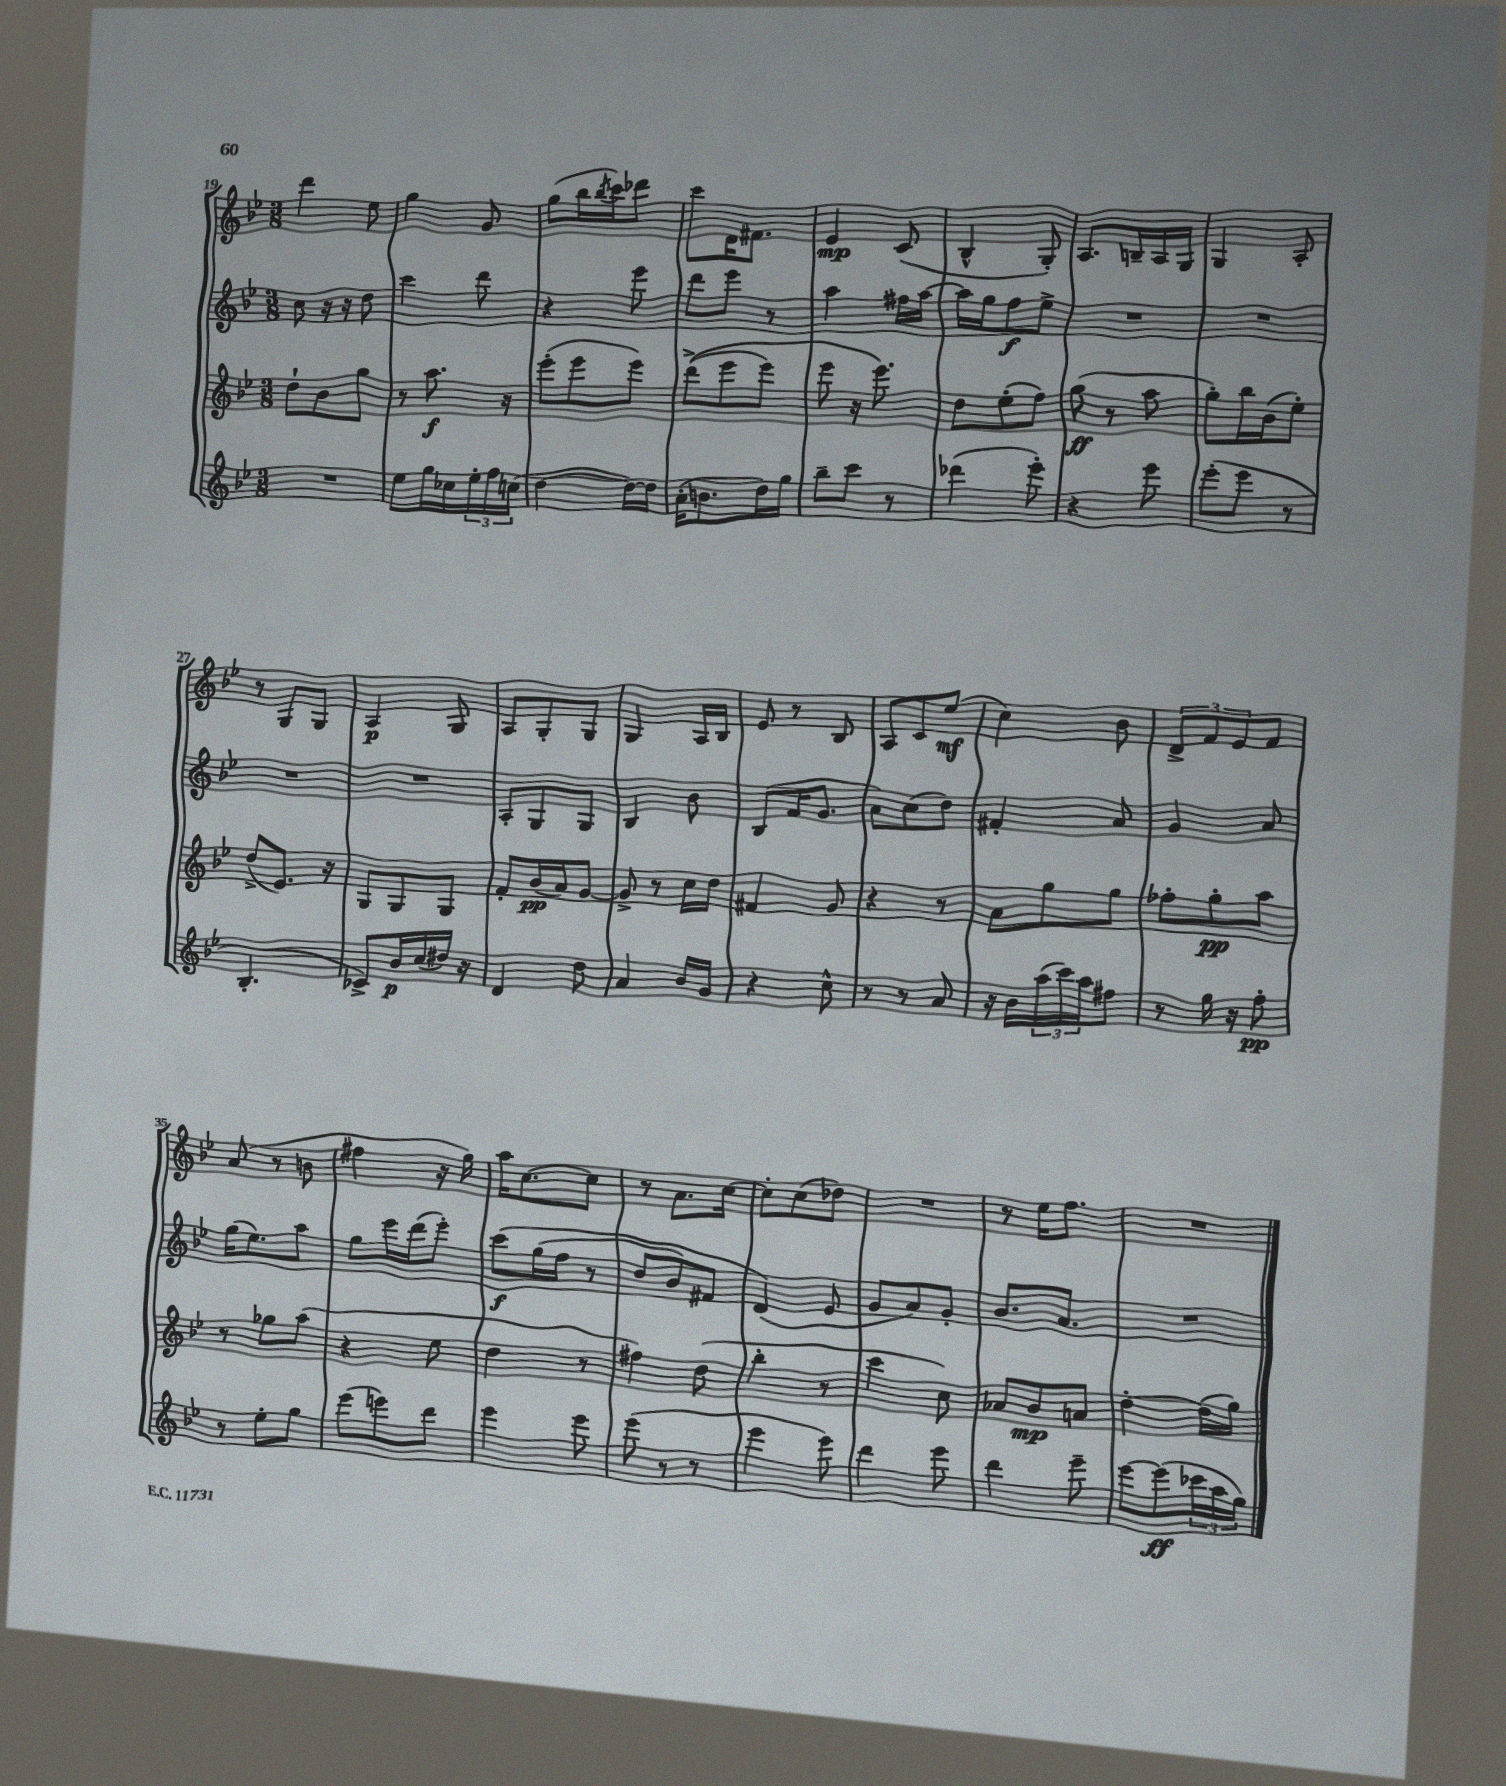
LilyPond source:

<<
\new StaffGroup <<
\new Staff = "s0" {
    \clef treble \key bes \major \numericTimeSignature \time 3/8
    d'''4 ees''8 |
    g''4 g'8 |
    g''8( bes''16 \acciaccatura { bes''8 } c'''16) des'''8 |
    c'''8 d'16 fis'8. |
    ees'4\mp c'8( |
    bes4-^ g8-.) |
    a8. b16-- a16 g16 |
    g4 a8-. |
    r8 g8 g8 |
    a4\p g8 |
    a8 g8-. g8 |
    g4 a16 bes16 |
    ees'8 r8 bes8 |
    a8 c'8 ees''8\mf( |
    c''4) bes'8 |
    \tuplet 3/2 { d'8-> f'8 ees'8 } f'8 |
    a'8( r8 b'8 |
    fis''4 r16 g''16) |
    a''16 c''8.~ c''8 |
    r8 a'8. c''16~ |
    c''8-. c''8( des''8) |
    R4. |
    r8 ees''16 f''8. |
    R4. \bar "|." |
}
\new Staff = "s1" {
    \clef treble \key bes \major \numericTimeSignature \time 3/8
    c''8 r16 r16 d''8 |
    c'''4 d'''8 |
    r4 ees'''8 |
    d'''8 ees'''8 r8 |
    a''4 fis''16 a''16~ |
    a''16 g''16 f''8\f ees''8-> |
    R4. |
    R4. |
    R4. |
    R4. |
    a8-. g8 g8 |
    bes4 bes'8 |
    bes8( f'16 g'8. |
    a'8) c''8( d''8) |
    fis'4-. a'8 |
    g'4 a'8 |
    g''16( ees''8.) a''8 |
    g''8 ees'''16 d'''16( ees'''8-.) |
    c'''8\f\( g''16( f''16 r8 |
    d''8 bes'8) fis'8 |
    d'4(\) ees'8 |
    g'8 a'8) g'8-. |
    bes'8. a'8. |
    R4. \bar "|." |
}
\new Staff = "s2" {
    \clef treble \key bes \major \numericTimeSignature \time 3/8
    d''8-! bes'8 g''8 |
    r8 a''8.\f r16 |
    ees'''8-.( ees'''8 ees'''8) |
    d'''8->(\( ees'''8 ees'''8) |
    ees'''8 r16 ees'''8.\) |
    d''8 ees''8-.( f''8) |
    g''8\ff( r8 a''8 |
    g''8-.) bes''16 bes'16( ees''8-.) |
    d''8->( ees'8.) r16 |
    g8 g8 g8 |
    f'8-. bes'16\pp( a'16) g'8~ |
    g'8-> r8 c''16 d''16 |
    fis'4 g'8 |
    r4 r8 |
    a'8 g''8 g''8 |
    fes''8-. g''8-.\pp a''8 |
    r8 ges''8 a''8( |
    r4 ees''8 |
    d''4 r8 |
    fis''4) d''8( |
    bes''4-. r8 |
    c'''4 c''8) |
    aes'8 bes'8\mp a'8 |
    d''4~-. d''16( g''16) \bar "|." |
}
\new Staff = "s3" {
    \clef treble \key bes \major \numericTimeSignature \time 3/8
    R4. |
    ees''8 g''16 ces''16 \tuplet 3/2 { ees''16-. f''16 c''16( } |
    d''4~ d''16~) d''16 |
    a'16-.( b'8. d''16) g''16 |
    bes''8-- c'''8 r8 |
    des'''4( ees'''8-.) |
    r4 ees'''8 |
    ees'''8-.( ees'''8 r8 |
    bes4.-. |
    ces'8->) bes'16\p c''16( dis''16) r16 |
    d'4 d''8 |
    a'4 bes'16 g'16 |
    r4 c''8-^ |
    r8 r8 a'8 |
    r16 bes'16 \tuplet 3/2 { a''16( c'''16) a''16 } fis''8 |
    r8 g''16 r16 f''8-.\pp |
    r8 ees''8-. g''8 |
    ees'''8( e'''8) d'''8 |
    ees'''4 ees'''8 |
    ees'''8( r8 r8 |
    ees'''4 ees'''8) |
    d'''4 ees'''8 |
    d'''4 ees'''8-- |
    ees'''8~ ees'''8\ff( \tuplet 3/2 { ces'''16 a''16 g''16) } \bar "|." |
}
>>
>>
\layout { \context { \Score currentBarNumber = #19 } }
